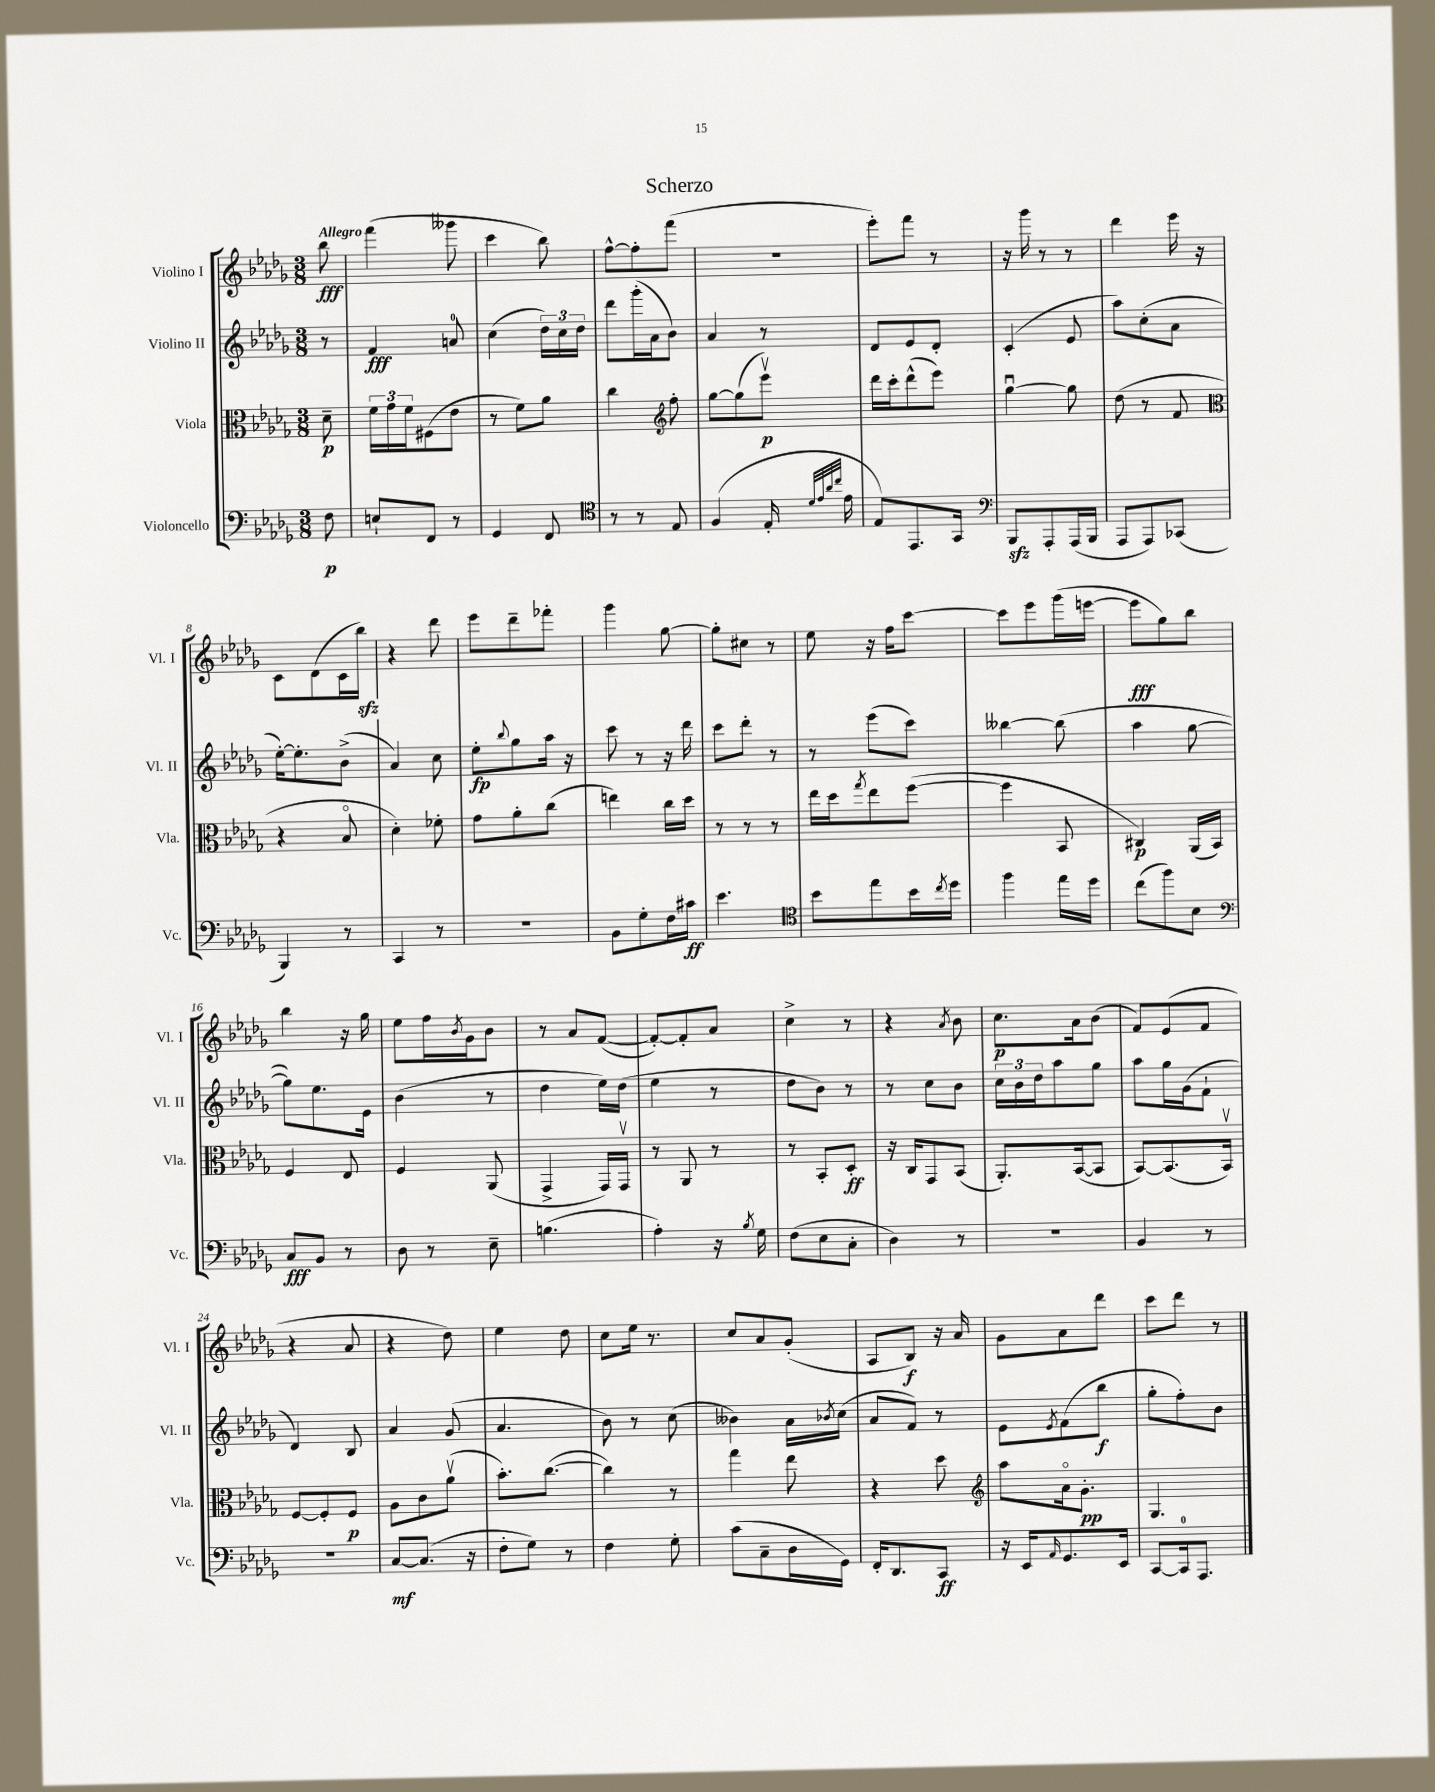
\header { title = "Scherzo" }
<<
\new StaffGroup <<
\new Staff = "s0" \with { instrumentName = "Violino I" shortInstrumentName = "Vl. I" } {
    \clef treble \key des \major \numericTimeSignature \time 3/8 \partial 8 \tempo "Allegro"
    bes''8\fff |
    f'''4( geses'''8 |
    c'''4 bes''8) |
    f''8~-^ f''8-. f'''8( |
    R4. |
    ees'''8-.) f'''8 r8 |
    r16 ges'''16 r8 r8 |
    des'''4 ees'''16 r16 |
    c'8 des'8( c'16 bes''16\sfz) |
    r4 des'''8 |
    ees'''8 des'''8-- fes'''8-. |
    ges'''4 ges''8~ |
    ges''8-. cis''8 r8 |
    ees''8 r16 f''16 c'''8~ |
    c'''8 ees'''8 ges'''16( e'''16~ |
    e'''8\fff ges''8) bes''8 |
    bes''4 r16 ges''16 |
    ees''8 f''16 \acciaccatura { bes'8 } ges'16 bes'8 |
    r8 aes'8 f'8~( |
    f'8~-.) f'8-. aes'8 |
    c''4-> r8 |
    r4 \acciaccatura { aes'8 } bes'8 |
    c''8.\p aes'16 bes'8( |
    f'8) ees'8( f'8 |
    r4 aes'8 |
    r4 des''8) |
    ees''4 des''8 |
    c''8 ees''16 r8. |
    c''8 aes'8 ges'8-.( |
    aes8 bes8\f) r16 aes'16 |
    ges'8 aes'8 des'''8 |
    c'''8 des'''8 r8 \bar "|." |
}
\new Staff = "s1" \with { instrumentName = "Violino II" shortInstrumentName = "Vl. II" } {
    \clef treble \key des \major \numericTimeSignature \time 3/8 \partial 8
    r8 |
    f'4\fff a'8-0 |
    c''4( \tuplet 3/2 { des''16) c''16 des''16 } |
    des'''8 ges'''16-.( aes'16 bes'8) |
    aes'4 r8 |
    des'8 ees'8 des'8-. |
    c'4-.( ees'8 |
    aes''8) c''8-.( aes'8 |
    ees''16~-.) ees''8.-. bes'8->( |
    aes'4) c''8 |
    ees''8-.\fp \appoggiatura { bes''8 } ges''8 aes''16 r16 |
    c'''8 r8 r16 des'''16 |
    c'''8 des'''8-. r8 |
    r8 ees'''8( c'''8) |
    beses''4~ beses''8( |
    aes''4 ges''8~ |
    ges''8) ees''8. ees'16 |
    bes'4( r8 |
    des''4 ees''16) des''16( |
    ees''4 r8 |
    des''8 bes'8) r8 |
    r8 c''8 bes'8 |
    \tuplet 3/2 { c''16 bes'16 des''16 } aes''8 ges''8 |
    aes''8 ges''16 ges'16( f'8-! |
    des'4) bes8 |
    aes'4 ges'8( |
    aes'4. |
    bes'8) r8 c''8( |
    beses'4) aes'16 \acciaccatura { bes'8 } c''16( |
    aes'8 f'8) r8 |
    ees'8 \acciaccatura { ees'8 } f'8( bes''8\f |
    ges''8-. f''8-.) bes'8 \bar "|." |
}
\new Staff = "s2" \with { instrumentName = "Viola" shortInstrumentName = "Vla." } {
    \clef alto \key des \major \numericTimeSignature \time 3/8 \partial 8
    des'8--\p |
    \tuplet 3/2 { f'16 ges'16 f'16 } fis8( ees'8 |
    r8 f'8) aes'8 |
    c''4 \clef treble f''8-. |
    ges''8~ ges''8( ees'''8\upbow\p) |
    des'''16 c'''16-. des'''8-^( ees'''8) |
    ges''4~\downbow ges''8 |
    des''8( r8 f'8 |
    \clef alto r4 bes8\flageolet |
    des'4-.) fes'8-. |
    ges'8 aes'8-. c''8( |
    e''4) c''16 des''16 |
    r8 r8 r8 |
    ees''16 des''16 \acciaccatura { ges''8 } ees''8 f''8~( |
    f''4 bes,8 |
    cis4\p) aes,16( bes,16) |
    f4 ees8 |
    f4 aes,8( |
    ges,4-> ges,16) ges,16\upbow |
    r8 aes,8 r8 |
    r8 bes,8-. des8-.\ff |
    r16 c16 ges,8 bes,8( |
    aes,8.-.) bes,16~( bes,8 |
    bes,8~) bes,8.( bes,16\upbow) |
    f8~ f8-. f8\p |
    aes8 c'8 aes'8\upbow( |
    bes'8.-.) c''8.~( |
    c''4) r8 |
    ges''4 ees''8 |
    r4 des''8 |
    \clef treble aes''8 aes'16\flageolet ges'8.-.\pp |
    ges4. \bar "|." |
}
\new Staff = "s3" \with { instrumentName = "Violoncello" shortInstrumentName = "Vc." } {
    \clef bass \key des \major \numericTimeSignature \time 3/8 \partial 8
    f8\p |
    e8-! f,8 r8 |
    ges,4 f,8 |
    \clef tenor r8 r8 ees8 |
    f4( ees16-. \grace { des'32 ees'32 aes'32 c''32 } ees'16 |
    ees8) ees,8. ges,16 |
    \clef bass bes,,8\sfz aes,,8-. aes,,16( bes,,16 |
    aes,,8 aes,,8) ces,8( |
    bes,,4) r8 |
    c,4 r8 |
    R4. |
    bes,8 ges8-. f16 cis'16\ff |
    ees'4. |
    \clef tenor bes'8 ees''8 bes'16 \acciaccatura { c''8 } des''16 |
    f''4 ees''16 des''16 |
    c''8( f''8) bes8 |
    \clef bass c8\fff bes,8 r8 |
    des8 r8 ees8-- |
    b4.( |
    aes4-.) r16 \acciaccatura { bes8 } ges16 |
    f8( ees8 c8-. |
    des4) r8 |
    R4. |
    bes,4 r8 |
    r4. |
    c8~\mf c8.( r16 |
    f8-. ges8) r8 |
    f4 ges8-. |
    c'8( c8-- des16 ges,16) |
    f,16-. des,8. c,8\ff |
    r16 ees,16 \grace { aes,16 } ges,8. ees,16 |
    c,8~ c,16-0 aes,,8. \bar "|." |
}
>>
>>
